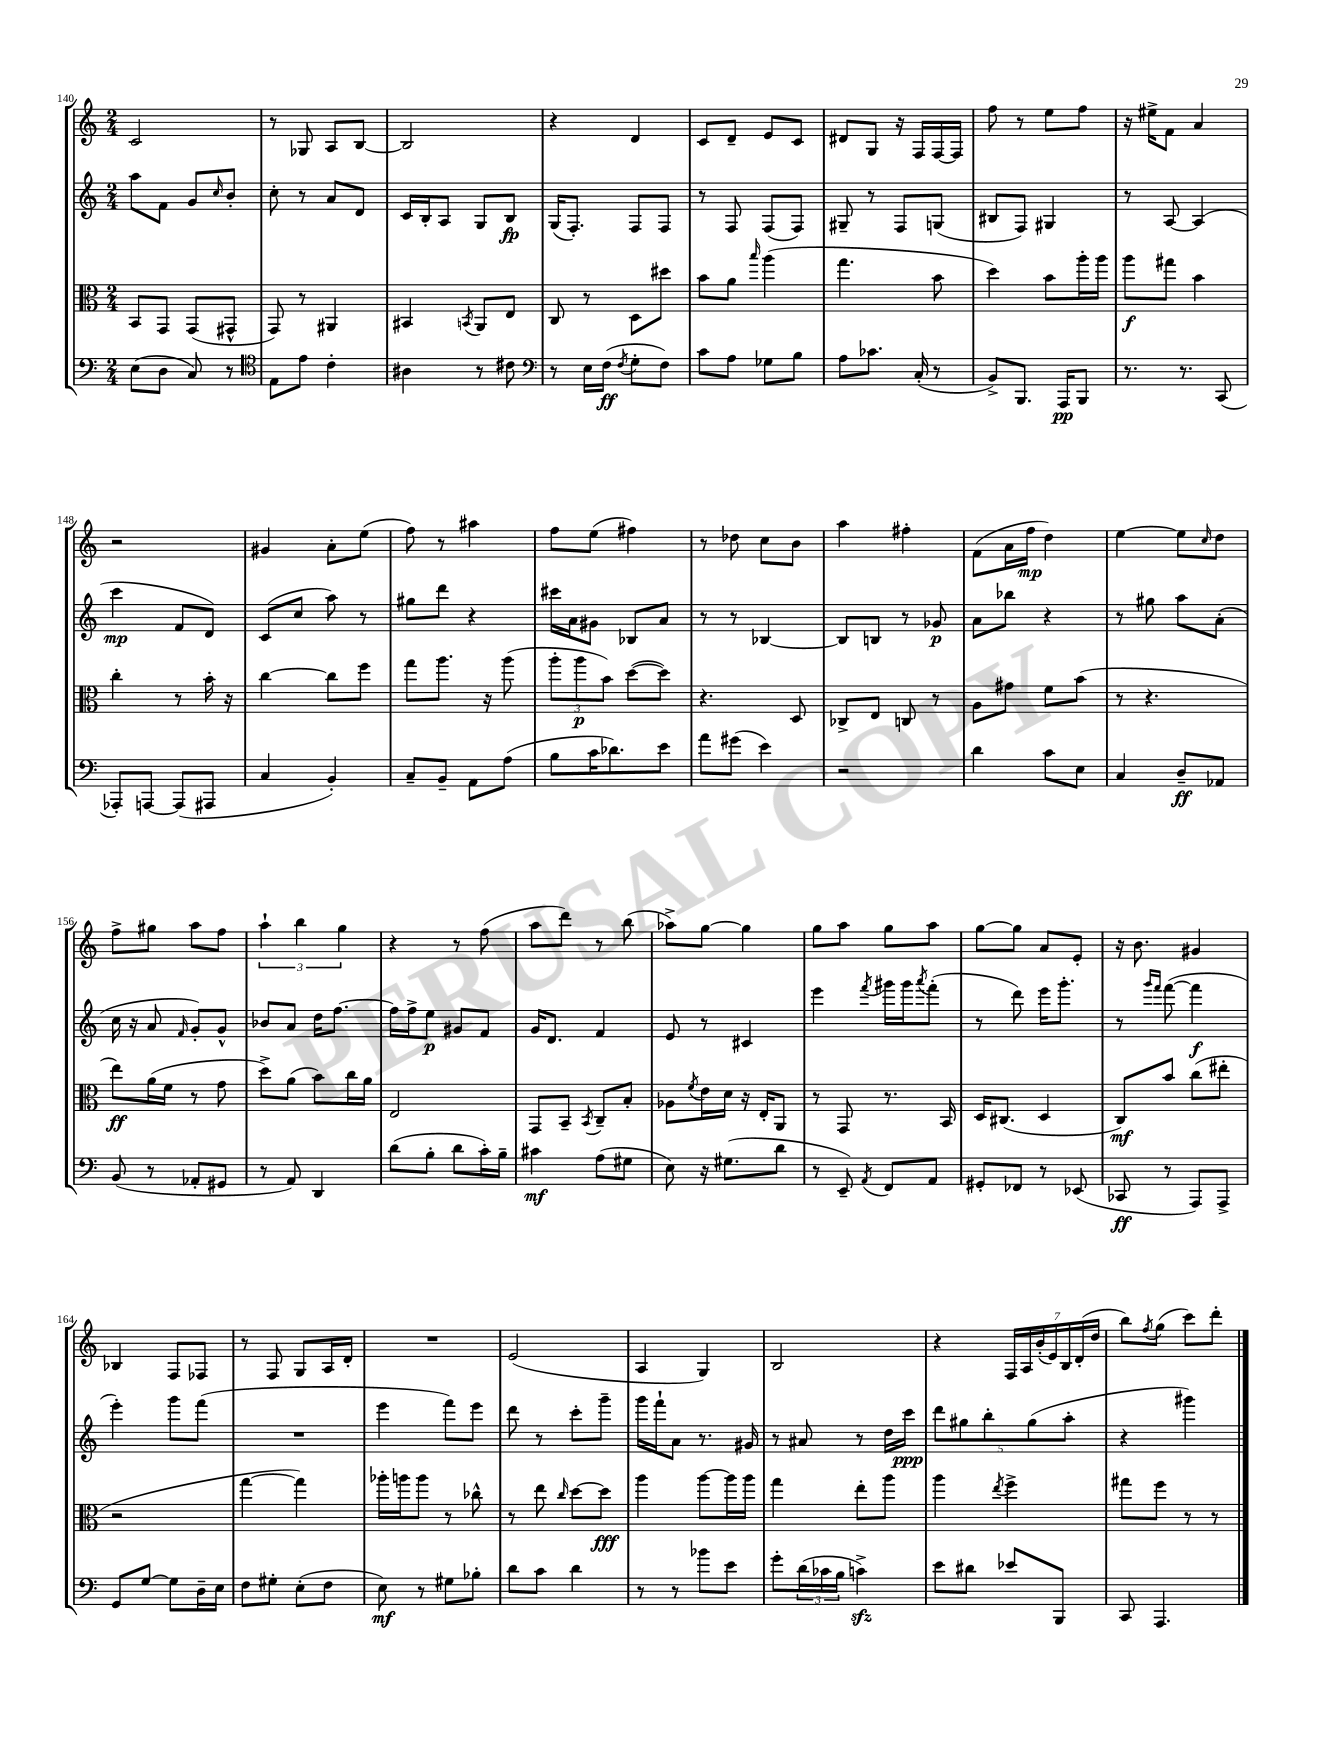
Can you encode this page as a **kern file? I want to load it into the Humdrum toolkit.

**kern	**dynam	**kern	**dynam	**kern	**dynam	**kern	**dynam
*part4	*part4	*part3	*part3	*part2	*part2	*part1	*part1
*staff4	*staff4	*staff3	*staff3	*staff2	*staff2	*staff1	*staff1
*clefF4	*	*clefC3	*	*clefG2	*	*clefG2	*
*k[]	*	*k[]	*	*k[]	*	*k[]	*
*M2/4	*	*M2/4	*	*M2/4	*	*M2/4	*
=140	=140	=140	=140	=140	=140	=140	=140
(8E\L	.	8BB/L	.	8aa\L	.	2c/	.
8D\J	.	8GG/J	.	8f\J	.	.	.
8C/)	.	(8GG/L	.	8g/L	.	.	.
.	.	.	.	16qqcc/	.	.	.
8r	.	8GG#X^^/J	.	8b'/J	.	.	.
=141	=141	=141	=141	=141	=141	=141	=141
*clefC4	*	*	*	*	*	*	*
8E\L	.	8GG/)	.	8cc'\	.	8r	.
8e\J	.	8r	.	8r	.	8G-X/	.
4c'\	.	4AA#X/	.	8a/L	.	8A/L	.
.	.	.	.	8d/J	.	[8B/J	.
=142	=142	=142	=142	=142	=142	=142	=142
4A#X\	.	4BB#X/	.	16c/LL	.	2B/]	.
.	.	.	.	16B'/J	.	.	.
.	.	.	.	8A/J	.	.	.
.	.	8qBBn/	.	.	.	.	.
8r	.	8AA/L	.	8G/L	.	.	.
8c#X\	.	8E/J	.	8B/J	fp	.	.
=143	=143	=143	=143	=143	=143	=143	=143
*clefF4	*	*	*	*	*	*	*
8r	.	8C/	.	(16G/KL	.	4r	.
.	.	.	.	8.F'/J)	.	.	.
16E\LL	.	8r	.	.	.	.	.
(16F\JJ	ff	.	.	.	.	.	.
8qF/	.	.	.	.	.	.	.
8G'\L	.	8D\L	.	8F/L	.	4d/	.
8F\J)	.	8dd#X\J	.	8F/J	.	.	.
=144	=144	=144	=144	=144	=144	=144	=144
8c\L	.	8b\L	.	8r	.	8c/L	.
8A\J	.	8a\J	.	8F/	.	8d~/J	.
.	.	16qqbb/	.	.	.	.	.
8G-X\L	.	(4aa\	.	(8F/L	.	8e/L	.
8B\J	.	.	.	8F/J)	.	8c/J	.
=145	=145	=145	=145	=145	=145	=145	=145
8A\L	.	4.gg\	.	8G#X~/	.	8d#X/L	.
8.c-X\J	.	.	.	8r	.	8G/J	.
.	.	.	.	8F/L	.	16r	.
(16C'/	.	.	.	.	.	16F/LL	.
8r	.	8b\	.	(8Gn/J	.	[16F/	.
.	.	.	.	.	.	16F/JJ]	.
=146	=146	=146	=146	=146	=146	=146	=146
8BB^/L)	.	4dd\)	.	8B#X/L	.	8ff\	.
8.BBB/J	.	.	.	8F/J)	.	8r	.
.	.	8b\L	.	4G#X/	.	8ee\L	.
16AAA/KL	pp	.	.	.	.	.	.
8BBB/J	.	16aa'\L	.	.	.	8ff\J	.
.	.	16aa\JJ	.	.	.	.	.
=147	=147	=147	=147	=147	=147	=147	=147
8.r	.	8aa\L	f	8r	.	16r	.
.	.	.	.	.	.	16ee#X^\KL	.
.	.	8gg#X\J	.	[8A/	.	8f\J	.
8.r	.	.	.	.	.	.	.
.	.	4b\	.	(4A/]	.	4a/	.
(8CC/	.	.	.	.	.	.	.
!!LO:LB:g=z
=148	=148	=148	=148	=148	=148	=148	=148
8AAA-X'/L)	.	4cc'\	.	4ccc\	mp	2r	.
[8AAAn/J	.	.	.	.	.	.	.
(8AAA/L]	.	8r	.	8f/L	.	.	.
8AAA#X/J	.	16b'\	.	8d/J)	.	.	.
.	.	16r	.	.	.	.	.
=149	=149	=149	=149	=149	=149	=149	=149
4C/	.	[4cc\	.	(8c/L	.	4g#X/	.
.	.	.	.	8cc/J	.	.	.
4BB'/)	.	8cc\L]	.	8aa\)	.	8a'\L	.
.	.	8ff\J	.	8r	.	(8ee\J	.
=150	=150	=150	=150	=150	=150	=150	=150
8C~/L	.	8gg\L	.	8gg#X\L	.	8ff\)	.
8BB~/J	.	8.aa\J	.	8ddd\J	.	8r	.
8AA\L	.	.	.	4r	.	4aa#X\	.
.	.	16r	.	.	.	.	.
(8A\J	.	(8aa\	.	.	.	.	.
=151	=151	=151	=151	=151	=151	=151	=151
8B\L	.	12aa'\L	.	16ccc#X\LL	.	8ff\L	.
.	.	.	.	16a\J	.	.	.
.	.	12aa\	p	.	.	.	.
16c\K	.	.	.	8g#X\J	.	(8ee\J	.
.	.	12b\J)	.	.	.	.	.
8.d-X\)	.	.	.	.	.	.	.
.	.	([8dd\L	.	8B-X/L	.	4ff#X\)	.
8e\J	.	8dd\J])	.	8a/J	.	.	.
=152	=152	=152	=152	=152	=152	=152	=152
8a\L	.	4.r	.	8r	.	8r	.
(8g#X\J	.	.	.	8r	.	8dd-X\	.
4e\)	.	.	.	[4B-X/	.	8cc\L	.
.	.	8D/	.	.	.	8b\J	.
=153	=153	=153	=153	=153	=153	=153	=153
2r	.	8C-X^/L	.	8B-/L]	.	4aa\	.
.	.	8E/J	.	8Bn/J	.	.	.
.	.	8Cn/	.	8r	.	4ff#X'\	.
.	.	8r	.	8g-X/	p	.	.
=154	=154	=154	=154	=154	=154	=154	=154
4d\	.	8A\L	.	8a\L	.	(8f\L	.
.	.	8g#X\J	.	8bb-X\J	.	16a\L	.
.	.	.	.	.	.	16ff\JJ	mp
8c\L	.	8f\L	.	4r	.	4dd\)	.
8E\J	.	(8b\J	.	.	.	.	.
=155	=155	=155	=155	=155	=155	=155	=155
4C/	.	8r	.	8r	.	[4ee\	.
.	.	4.r	.	8gg#X\	.	.	.
8D~/L	ff	.	.	8aa\L	.	8ee\L]	.
.	.	.	.	.	.	16qqcc/	.
8AA-X/J	.	.	.	(8a'\J	.	8dd\J	.
!!LO:LB:g=z
=156	=156	=156	=156	=156	=156	=156	=156
(8BB/	.	8ee\L)	ff	16cc\	.	8ff^\L	.
.	.	.	.	16r	.	.	.
8r	.	(16a\L	.	8a/	.	8gg#X\J	.
.	.	16f\JJ	.	.	.	.	.
.	.	.	.	16qqf/	.	.	.
8AA-X'/L	.	8r	.	8g'/L)	.	8aa\L	.
8GG#X/J	.	8g\	.	8g^^/J	.	8ff\J	.
=157	=157	=157	=157	=157	=157	=157	=157
8r	.	8dd^\L)	.	8b-X/L	.	6aa`\	.
8AA/)	.	(8a\J	.	8a/J	.	.	.
.	.	.	.	.	.	6bb\	.
4DD/	.	8b\L)	.	16dd\KL	.	.	.
.	.	.	.	[8.ff\J	.	.	.
.	.	.	.	.	.	6gg\	.
.	.	16cc\L	.	.	.	.	.
.	.	16a\JJ	.	.	.	.	.
=158	=158	=158	=158	=158	=158	=158	=158
(8d\L	.	2E/	.	16ff\LL]	.	4r	.
.	.	.	.	16ff^\J	.	.	.
8B'\J	.	.	.	8ee\J	p	.	.
8d\L	.	.	.	8g#X/L	.	8r	.
16c'\L)	.	.	.	8f/J	.	(8ff\	.
16B~\JJ	.	.	.	.	.	.	.
=159	=159	=159	=159	=159	=159	=159	=159
4c#X\	mf	8GG/L	.	16g/KL	.	8aa\L	.
.	.	.	.	8.d/J	.	.	.
.	.	8BB~/J	.	.	.	8ddd\J)	.
.	.	8qBB/	.	.	.	.	.
(8A\L	.	8C~/L	.	4f/	.	8r	.
8G#X\J	.	8B'/J	.	.	.	(8bb\	.
=160	=160	=160	=160	=160	=160	=160	=160
8E\)	.	8A-X\L	.	8e/	.	8aa-X^\L)	.
.	.	8qf/	.	.	.	.	.
16r	.	16e\L	.	8r	.	[8gg\J	.
(8.G#X\L	.	16d\JJ	.	.	.	.	.
.	.	16r	.	4c#X/	.	4gg\]	.
.	.	16E'/KL	.	.	.	.	.
8d\J	.	8AA/J	.	.	.	.	.
=161	=161	=161	=161	=161	=161	=161	=161
8r	.	8r	.	4eee\	.	8gg\L	.
8EE~/)	.	8GG/	.	.	.	8aa\J	.
8qAA/	.	.	.	8qfff/	.	.	.
8FF/L	.	8.r	.	16ggg#X\LL	.	8gg\L	.
.	.	.	.	16ggg#\J	.	.	.
.	.	.	.	8qaaa/	.	.	.
8AA/J	.	.	.	(8fff'\J	.	8aa\J	.
.	.	16BB/	.	.	.	.	.
=162	=162	=162	=162	=162	=162	=162	=162
8GG#X'/L	.	16D/KL	.	8r	.	[8gg\L	.
.	.	(8.C#X/J	.	.	.	.	.
8FF-X/J	.	.	.	8ddd\)	.	8gg\J]	.
8r	.	4D/	.	16eee\KL	.	8a/L	.
.	.	.	.	8.ggg'\J	.	.	.
(8EE-X/	.	.	.	.	.	8e'/J	.
=163	=163	=163	=163	=163	=163	=163	=163
8CC-X/	ff	8C/L)	mf	8r	.	16r	.
.	.	.	.	.	.	8.b\	.
.	.	.	.	16qqggg/LL	.	.	.
.	.	.	.	16qqfff/JJ	.	.	.
8r	.	8b/J	.	([8fff\	.	.	.
8AAA/L)	.	(8cc\L	.	4fff\]	f	4g#X/	.
8AAA^/J	.	8ee#X'\J	.	.	.	.	.
!!LO:LB:g=z
=164	=164	=164	=164	=164	=164	=164	=164
8GG/L	.	2r	.	4eee'\)	.	4B-X/	.
[8G/J	.	.	.	.	.	.	.
8G\L]	.	.	.	8ggg\L	.	8F/L	.
16D~\L	.	.	.	(8fff\J	.	8F-X/J	.
16E\JJ	.	.	.	.	.	.	.
=165	=165	=165	=165	=165	=165	=165	=165
8F\L	.	[4gg\	.	2r	.	8r	.
8G#X'\J	.	.	.	.	.	8F/	.
(8E'\L	.	4gg\])	.	.	.	8G/L	.
8F\J	.	.	.	.	.	16A/L	.
.	.	.	.	.	.	16d'/JJ	.
=166	=166	=166	=166	=166	=166	=166	=166
8E\)	mf	16aa-X'\LL	.	4eee\	.	2r	.
.	.	16aan\J	.	.	.	.	.
8r	.	8aa\J	.	.	.	.	.
8G#X\L	.	8r	.	8fff\L)	.	.	.
8B-X'\J	.	8cc-X^^\	.	8eee\J	.	.	.
=167	=167	=167	=167	=167	=167	=167	=167
8d\L	.	8r	.	8ddd\	.	(2e/	.
8c\J	.	8ee\	.	8r	.	.	.
.	.	16qqcc/	.	.	.	.	.
4d\	.	[8dd\L	.	8ccc'\L	.	.	.
.	.	8dd\J]	fff	8ggg~\J	.	.	.
=168	=168	=168	=168	=168	=168	=168	=168
8r	.	4aa\	.	16ggg\LL	.	4A/	.
.	.	.	.	16fff`\J	.	.	.
8r	.	.	.	8a\J	.	.	.
8b-X\L	.	[8aa\L	.	8.r	.	4G/)	.
8e\J	.	16aa\L]	.	.	.	.	.
.	.	16aa\JJ	.	16g#X/	.	.	.
=169	=169	=169	=169	=169	=169	=169	=169
8g'\L	.	4gg\	.	8r	.	2B/	.
(24d\L	.	.	.	8a#X/	.	.	.
24c-X\	.	.	.	.	.	.	.
24B\JJ	.	.	.	.	.	.	.
4cnzz^\)	.	8ee'\L	.	8r	.	.	.
.	.	8aa\J	.	16dd\LL	.	.	.
.	.	.	.	16ccc\JJ	ppp	.	.
=170	=170	=170	=170	=170	=170	=170	=170
8e\L	.	4aa\	.	10ddd\L	.	4r	.
.	.	.	.	10gg#X\	.	.	.
8d#X\J	.	.	.	.	.	.	.
.	.	.	.	10bb'\	.	.	.
.	.	8qee/	.	.	.	.	.
8e-X/L	.	4ff^\	.	.	.	28F/LL	.
.	.	.	.	.	.	28A/	.
.	.	.	.	(10gg#\	.	.	.
.	.	.	.	.	.	(28b'/	.
.	.	.	.	.	.	28e/)	.
8BBB/J	.	.	.	.	.	.	.
.	.	.	.	.	.	28B/	.
.	.	.	.	10aa'\J	.	.	.
.	.	.	.	.	.	(28d'/	.
.	.	.	.	.	.	28dd/JJ	.
=171	=171	=171	=171	=171	=171	=171	=171
8CC/	.	8gg#X\L	.	4r	.	8bb\L)	.
.	.	.	.	.	.	8qff/	.
4.AAA/	.	8ff\J	.	.	.	(8gg\J	.
.	.	8r	.	4ggg#X\)	.	8ccc\L)	.
.	.	8r	.	.	.	8ddd'\J	.
==	==	==	==	==	==	==	==
*-	*-	*-	*-	*-	*-	*-	*-
